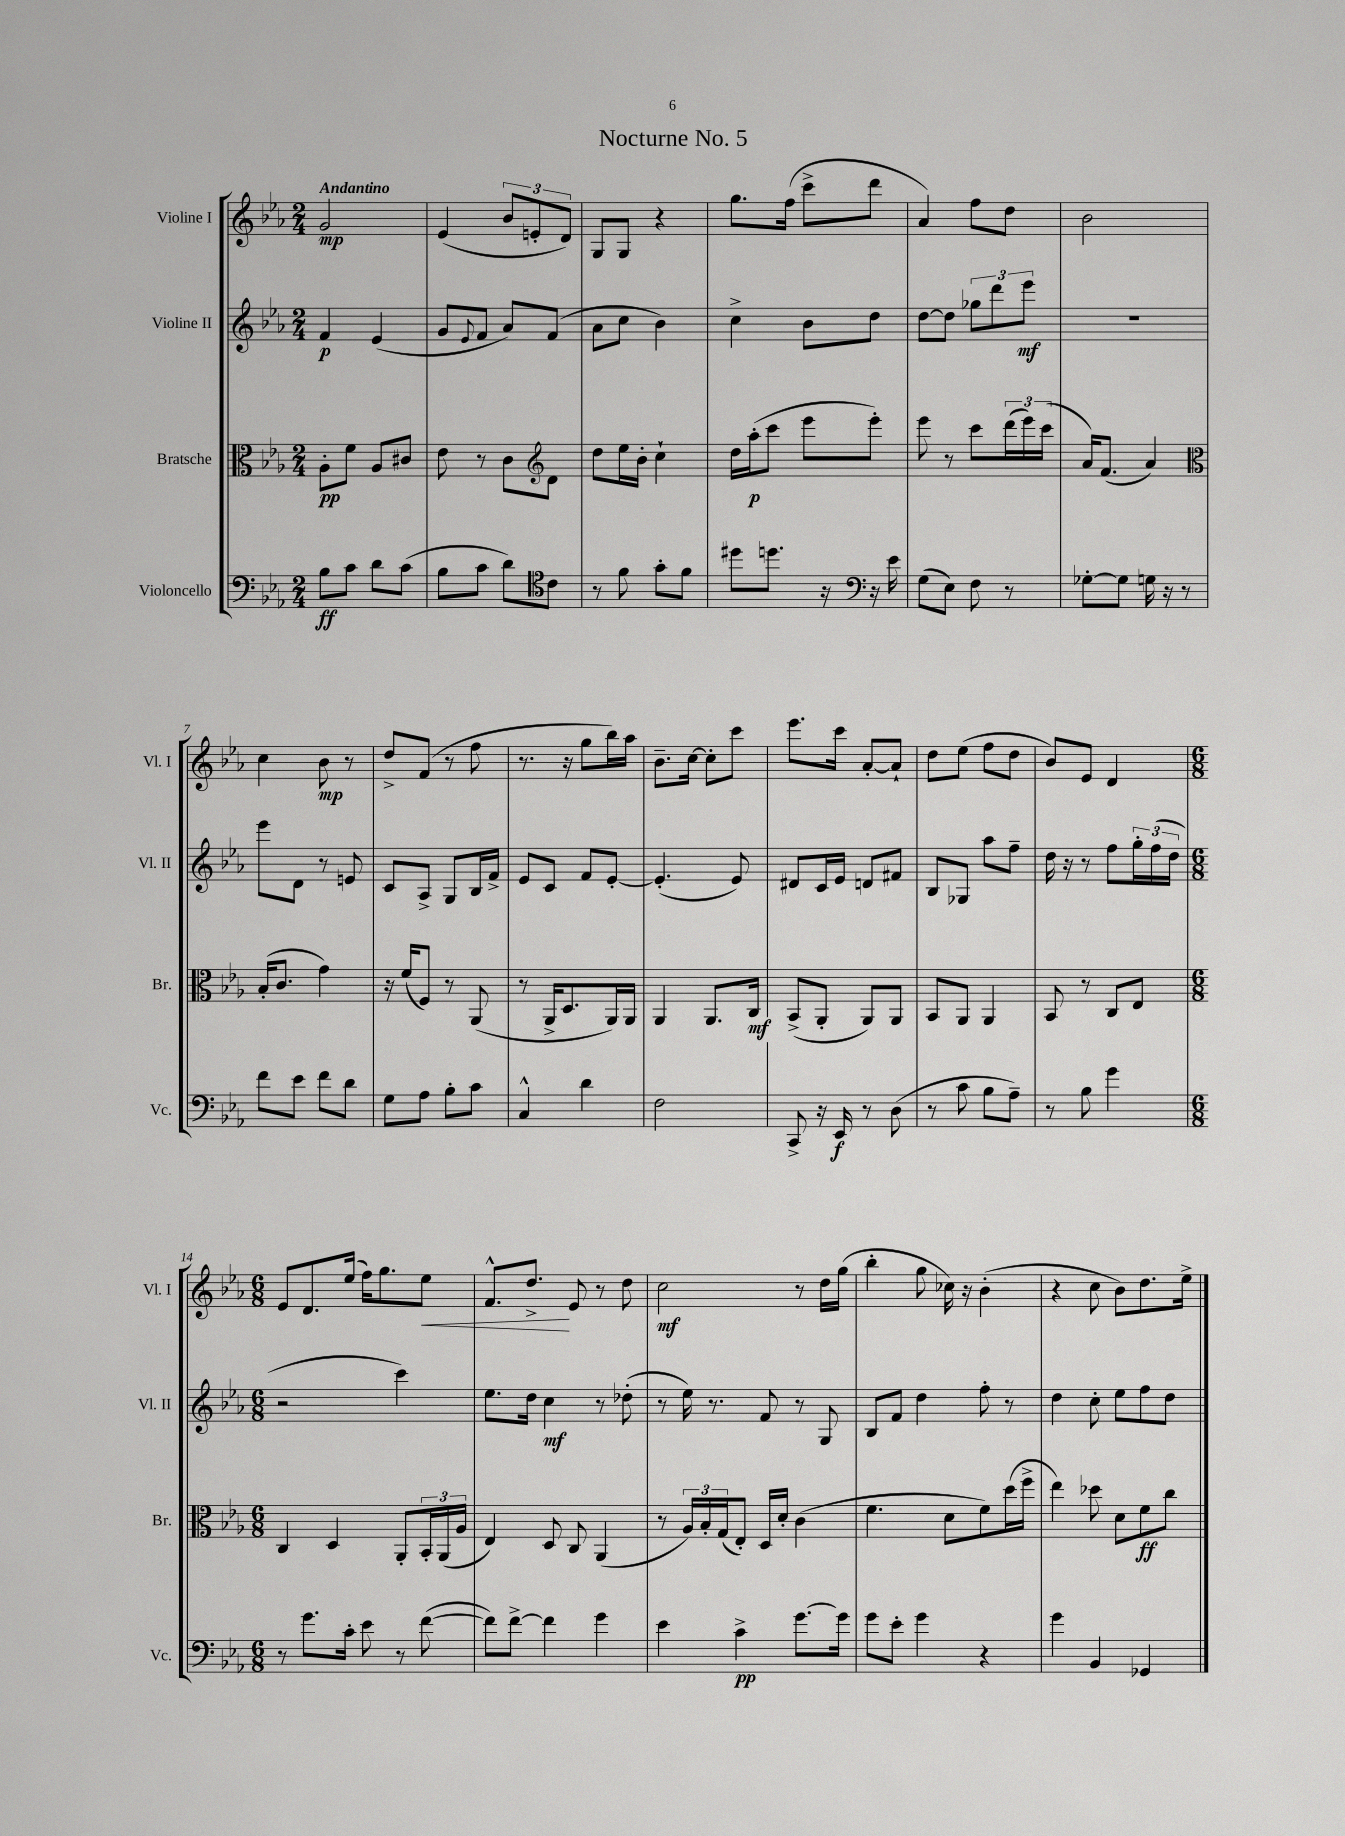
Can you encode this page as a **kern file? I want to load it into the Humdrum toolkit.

**kern	**kern	**kern	**kern
*staff4	*staff3	*staff2	*staff1
*clefF4	*clefC3	*clefG2	*clefG2
*k[b-e-a-]	*k[b-e-a-]	*k[b-e-a-]	*k[b-e-a-]
*M2/4	*M2/4	*M2/4	*M2/4
8B-	8A-'	4f	2g
8c	8f	.	.
8d	8A-	(4e-	.
(8c	8c#	.	.
=	=	=	=
8B-	8e-	8g	(4e-
.	.	8qqe-	.
8c	8r	8f	.
8d)	8c	8a-)	12b-
.	.	.	12e'
8c	8d	(8f	.
.	.	.	12d)
=	=	=	=
*clefC4	*clefG2	*	*
8r	8dd	8a-	8G
8f	16ee-	8cc	8G
.	16b-'	.	.
8g'	4cc`	4b-)	4r
8f	.	.	.
=	=	=	=
8dd#	16dd	4cc^	8.gg
.	(16aa-'	.	.
8.dd	8ccc	.	.
.	.	.	(16ff
.	8eee-	8b-	8ccc^
16r	.	.	.
16r	8eee-')	8dd	8ddd
16e-	.	.	.
=	=	=	=
*clefF4	*	*	*
(8G	8eee-	[8dd	4a-)
8E-)	8r	8dd]	.
8F	8ccc	12gg-	8ff
.	.	12ddd	.
8r	(24ddd	.	8dd
.	24eee-)	12eee-	.
.	(24ccc	.	.
=	=	=	=
[8G-'	16a-)	2r	2b-
.	(8.f	.	.
8G-]	.	.	.
16G	4a-)	.	.
16r	.	.	.
8r	.	.	.
=	=	=	=
*	*clefC3	*	*
8f	(16B-'	8eee-	4cc
.	8.c	.	.
8e-	.	8d	.
8f	4g)	8r	8b-
8d	.	8e	8r
=	=	=	=
8G	16r	8c	8dd^
.	(16f	.	.
8A-	8F)	8A-^	(8f
8B-'	8r	8G	8r
8c	(8AA-	16B-	8ff
.	.	16f^	.
=	=	=	=
4C^^	8r	8e-	8.r
.	16AA-^	8c	.
.	8.D	.	16r
4d	.	8f	8gg
.	16AA-)	[8e-'	16bb-)
.	16AA-	.	16aa-
=	=	=	=
2F	4AA-	(4.e-']	8.b-~
.	.	.	[16cc
.	8.AA-	.	8cc']
.	.	8e-)	8ccc
.	16C	.	.
=	=	=	=
8CC^	(8BB-^	8d#	8.eee-
16r	8AA-'	16c	.
16EE-	.	16e-	16ccc
8r	8AA-)	8d	[8a-'
(8D	8AA-	8f#	8a-`]
=	=	=	=
8r	8BB-	8B-	8dd
8c	8AA-	8G-	(8ee-
8B-	4AA-	8aa-	8ff
8A-~)	.	8ff~	8dd
=	=	=	=
8r	8BB-	16dd	8b-)
.	.	16r	.
8B-	8r	8r	8e-
4g	8C	8ff	4d
.	8E-	24gg'	.
.	.	(24ff	.
.	.	24dd	.
=	=	=	=
*M6/8	*M6/8	*M6/8	*M6/8
8r	4C	2r	8e-
8.g	.	.	8.d
.	4D	.	.
16c'	.	.	(16ee-
8e-	.	.	16ff)
.	.	.	8.gg
8r	8AA-'	4ccc)	.
([8f	24BB-'	.	8ee-
.	(24AA-	.	.
.	24A-	.	.
=	=	=	=
8f])	4E-)	8.ee-	8.f^^
[8f^	.	.	.
.	.	16dd	8.dd^
4f]	8D	4cc	.
.	8C	.	8e-
4g	(4AA-	8r	8r
.	.	(8dd-'	8dd
=	=	=	=
4e-	8r	8r	2cc
.	24A-)	16ee-)	.
.	24B-'	.	.
.	.	8.r	.
.	(24G	.	.
4c^	8E-')	.	.
.	16D	8f	.
.	16d'	.	.
[8.g	(4c	8r	8r
.	.	8G	16dd
16g]	.	.	(16gg
=	=	=	=
8g	4.f	8B-	4bb-'
8e-'	.	8f	.
4g	.	4dd	8gg
.	8d	.	16cc-)
.	.	.	16r
4r	8f)	8ff'	(4b-'
.	(16dd	8r	.
.	16ff^	.	.
=	=	=	=
4g	4ee-)	4dd	4r
4BB-	8dd-	8cc'	8cc
.	8d	8ee-	8b-)
4GG-	8f	8ff	8.dd
.	8cc	8dd	.
.	.	.	16ee-^
==	==	==	==
*-	*-	*-	*-
